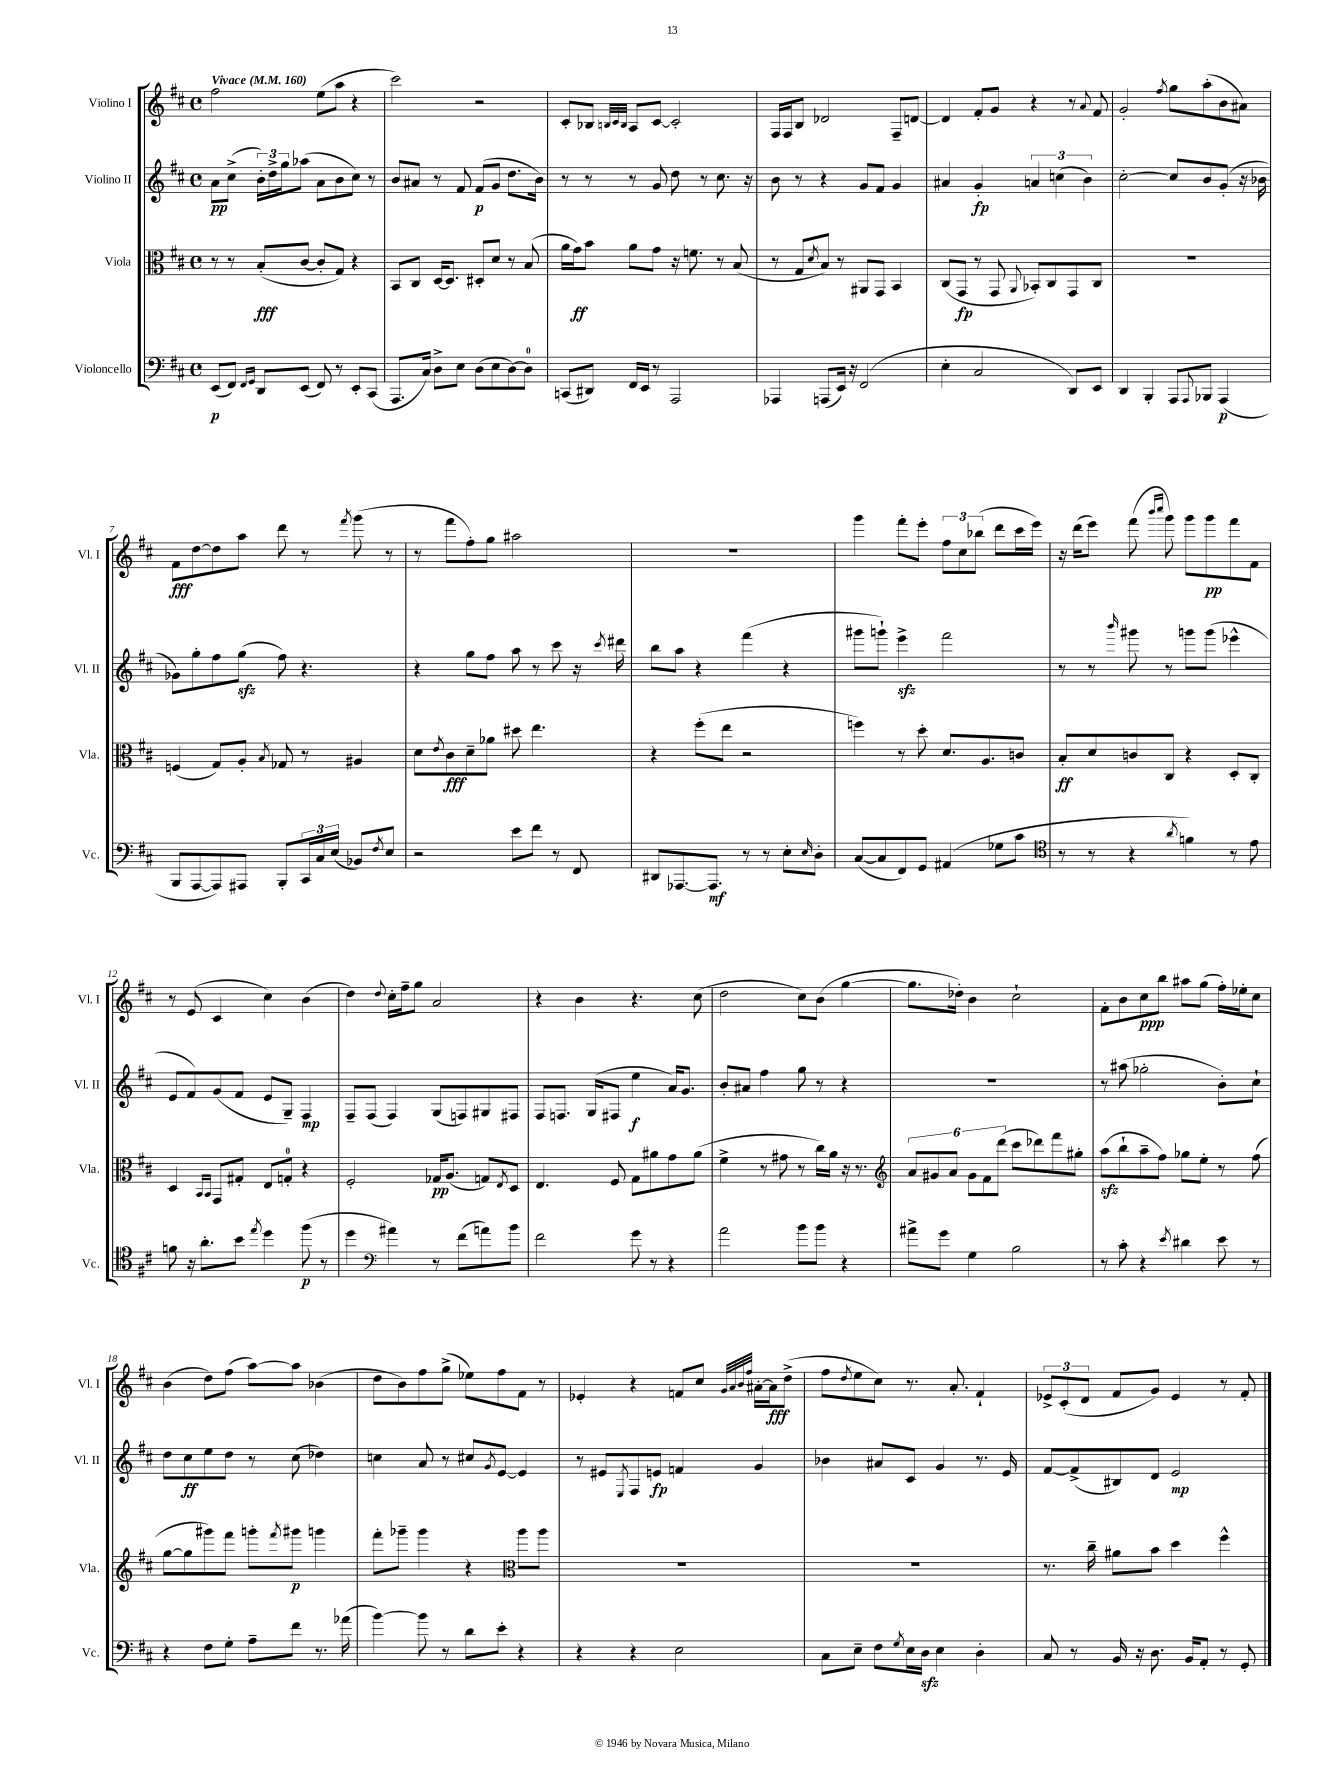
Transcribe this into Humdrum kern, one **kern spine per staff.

**kern	**dynam	**kern	**dynam	**kern	**dynam	**kern	**dynam
*part4	*part4	*part3	*part3	*part2	*part2	*part1	*part1
*staff4	*staff4	*staff3	*staff3	*staff2	*staff2	*staff1	*staff1
*I"Violoncello	*	*I"Viola	*	*I"Violino II	*	*I"Violino I	*
*I'Vc.	*	*I'Vla.	*	*I'Vl. II	*	*I'Vl. I	*
*clefF4	*	*clefC3	*	*clefG2	*	*clefG2	*
*k[f#c#]	*	*k[f#c#]	*	*k[f#c#]	*	*k[f#c#]	*
*M4/4	*	*M4/4	*	*M4/4	*	*M4/4	*
*met(c)	*	*met(c)	*	*met(c)	*	*met(c)	*
*MM160	*	*MM160	*	*MM160	*	*MM160	*
=1	=1	=1	=1	=1	=1	=1	=1
!	!	!	!	!	!	!LO:TX:a:B:t=Vivace	!
(8EE/L	p	8r	.	8a\L	pp	2ff#\	.
8FF#/J)	.	8r	.	(8cc#^\J	.	.	.
16qqFF#/LL	.	.	.	.	.	.	.
16qqGG/JJ	.	.	.	.	.	.	.
8DD/L	.	(8B'/L	fff	24b'\LL)	.	.	.
.	.	.	.	24dd^\	.	.	.
.	.	.	.	24gg\J	.	.	.
(8EE/J	.	[8c#/J	.	(8aa-X\J	.	.	.
8FF#/)	.	8c#'/L]	.	8a\L	.	(8ee\L	.
8r	.	8G/J)	.	8b\	.	8aa\J	.
8EE'/L	.	4r	.	8cc#\J)	.	4r	.
(8CC#/J	.	.	.	8r	.	.	.
=2	=2	=2	=2	=2	=2	=2	=2
8.AAA/L	.	8BB/L	.	8b/L	.	2ccc#\)	.
.	.	8C#/J	.	8a#X/J	.	.	.
16C#/Jk)	.	.	.	.	.	.	.
8D^\L	.	[16D/KL	.	8r	.	.	.
.	.	8.D/J]	.	.	.	.	.
8E\J	.	.	.	8f#/	.	.	.
(8D\L	.	8D#X'/L	.	(8f#/L	p	2r	.
8E\	.	8d/J	.	8g/J	.	.	.
[8D\)	.	8r	.	8.dd\L	.	.	.
8D\J]	.	(8B/	.	.	.	.	.
.	.	.	.	16b\Jk)	.	.	.
=3	=3	=3	=3	=3	=3	=3	=3
(8CCn/L	.	16a\LL	.	8r	.	8c#'/L	.
.	.	16g\J)	ff	.	.	.	.
8DD#X/J)	.	8b\J	.	8r	.	8B-X/J	.
.	.	.	.	.	.	32qqBn/LLL	.
.	.	.	.	.	.	32qqc#/	.
.	.	.	.	.	.	32qqB/JJJ	.
16FF#/LL	.	8a\L	.	8r	.	8A/L	.
16EE/JJ	.	.	.	.	.	.	.
8r	.	8g\J	.	8g/	.	[8c#/J	.
2AAA/	.	16r	.	8dd\	.	2c#'/]	.
.	.	8.fn\	.	.	.	.	.
.	.	.	.	8r	.	.	.
.	.	8r	.	8.cc#\	.	.	.
.	.	(8B/	.	.	.	.	.
.	.	.	.	16r	.	.	.
=4	=4	=4	=4	=4	=4	=4	=4
4AAA-X/	.	8r	.	8b\	.	16F#/LL	.
.	.	.	.	.	.	16F#/J	.
.	.	8G/L	.	8r	.	8B/J	.
.	.	8qd/	.	.	.	.	.
(8AAAn/L	.	8B/J)	.	4r	.	2d-X/	.
16EE/Jk)	.	8r	.	.	.	.	.
16r	.	.	.	.	.	.	.
(2FF#/	.	8AA#X/L	.	8g/L	.	.	.
.	.	8GG/J	.	8f#/J	.	.	.
.	.	4BB/	.	4g/	.	8F#~/L	.
.	.	.	.	.	.	[8dn/J	.
=5	=5	=5	=5	=5	=5	=5	=5
4E'\	.	(8C#/L	.	4a#X/	.	4d/]	.
.	.	8GG/J	fp	.	.	.	.
2C#/	.	8r	.	4g'/	fp	8f#'/L	.
.	.	8GG/	.	.	.	8g/J	.
.	.	8qqAA/	.	.	.	.	.
.	.	8BB-X'/L)	.	6an/	.	4r	.
.	.	8C#/	.	.	.	.	.
.	.	.	.	(6ccn\	.	.	.
8DD/L)	.	8GG/	.	.	.	8r	.
.	.	.	.	6b\)	.	.	.
.	.	.	.	.	.	8qqa/	.
8EE/J	.	8C#/J	.	.	.	8f#/	.
=6	=6	=6	=6	=6	=6	=6	=6
4DD/	.	1r	.	[2cc#'\	.	2g'/	.
4BBB'/	.	.	.	.	.	.	.
.	.	.	.	.	.	8qff#/	.
8AAA/L	.	.	.	8cc#/L]	.	8gg\L	.
8qqAAA/	.	.	.	.	.	.	.
8BBB-X/J	.	.	.	8b/	.	(8aa'\	.
(4AAA/	p	.	.	(8g'/J	.	8b\	.
.	.	.	.	16r	.	8a#X\J)	.
.	.	.	.	16b-X\	.	.	.
!!LO:LB:g=z
=7	=7	=7	=7	=7	=7	=7	=7
8BBB/L	.	(4Fn/	.	8g-X\L)	.	8f#\L	fff
[8AAA/	.	.	.	8gg'\	.	[8dd\	.
8AAA/])	.	8G/L)	.	8ff#\	.	8dd\]	.
8AAA#X/J	.	8A'/J	.	(8ggzz\J	.	8aa\J	.
.	.	8qB/	.	.	.	.	.
8BBB'/L	.	8G-X/	.	8ff#\)	.	8ddd\	.
24CC#/L	.	8r	.	4.r	.	8r	.
24C#/	.	.	.	.	.	.	.
(24E/JJ	.	.	.	.	.	.	.
.	.	.	.	.	.	8qfff#/	.
8BB-X/L)	.	4A#X/	.	.	.	(8ggg\	.
8qF#/	.	.	.	.	.	.	.
8E/J	.	.	.	.	.	8r	.
=8	=8	=8	=8	=8	=8	=8	=8
2r	.	8d\L	.	4r	.	8r	.
.	.	8qe/	.	.	.	.	.
.	.	8c#\	fff	.	.	8fff#\L	.
.	.	8d~\	.	8gg\L	.	8ff#'\)	.
.	.	8a-X\J	.	8ff#\J	.	8gg\J	.
8e\L	.	8dd#X\	.	8aa\	.	2aa#X\	.
8f#\J	.	4.ee\	.	8r	.	.	.
8r	.	.	.	8ccc#\	.	.	.
8FF#/	.	.	.	16r	.	.	.
.	.	.	.	8qccc#/	.	.	.
.	.	.	.	16ddd#X\	.	.	.
=9	=9	=9	=9	=9	=9	=9	=9
8DD#X/L	.	4r	.	8bb\L	.	1r	.
[8.AAA-X/	.	.	.	8aa\J	.	.	.
.	.	(8ff#'\L	.	4r	.	.	.
8.AAA-/J]	mf	.	.	.	.	.	.
.	.	8ee\J	.	.	.	.	.
8r	.	2r	.	(4fff#\	.	.	.
8r	.	.	.	.	.	.	.
8E'\L	.	.	.	4r	.	.	.
16qqE/	.	.	.	.	.	.	.
8D'\J	.	.	.	.	.	.	.
=10	=10	=10	=10	=10	=10	=10	=10
([8C#/L	.	4ffn\)	.	8ggg#X\L	.	4ggg\	.
8C#/]	.	.	.	8gggn`\J)	.	.	.
8FF#/)	.	8r	.	4eeezz^\	.	8fff#'\L	.
8GG/J	.	8dd'\	.	.	.	8eee'\J	.
(4AA#X/	.	8.d/L	.	2fff#\	.	12ff#\L	.
.	.	.	.	.	.	12cc#\	.
.	.	.	.	.	.	(12bb-X\J	.
.	.	8.A/	.	.	.	.	.
8G-X\L	.	.	.	.	.	8ddd\L	.
8c#\J	.	8cn/J	.	.	.	16ccc#\L	.
.	.	.	.	.	.	16eee\JJ)	.
=11	=11	=11	=11	=11	=11	=11	=11
*clefC4	*	*	*	*	*	*	*
8r	.	8B'/L	ff	8r	.	16r	.
.	.	.	.	.	.	(16ddd\KL	.
8r	.	8d/	.	8r	.	8eee\J)	.
.	.	.	.	16qqbbb/	.	.	.
4r	.	8cn/	.	8ggg#X\	.	(8fff#\	.
.	.	.	.	.	.	16qqbbb/LL	.
.	.	.	.	.	.	16qqcccc#/JJ	.
.	.	8C#/J	.	8r	.	8ggg\)	.
8qa/	.	.	.	.	.	.	.
4fn\)	.	4r	.	8gggn\L	.	8ggg\L	.
.	.	.	.	(8ggg\J	.	8ggg\	pp
8r	.	8D'/L	.	4eee-X^^\	.	8fff#\	.
8e\	.	8C#'/J	.	.	.	8f#\J	.
!!LO:LB:g=z
=12	=12	=12	=12	=12	=12	=12	=12
8fn\	.	4D/	.	8e/L	.	8r	.
16r	.	.	.	8f#/)	.	(8e/	.
8.a'\L	.	.	.	.	.	.	.
.	.	16qqBB/LL	.	.	.	.	.
.	.	16qqBB/JJ	.	.	.	.	.
.	.	8GG/L	.	(8g/	.	4c#/	.
8b\J	.	8G#X'/J	.	8f#/J	.	.	.
8qee/	.	.	.	.	.	.	.
4dd\	.	8E/L	.	8e/L	.	4cc#\)	.
.	.	8Gn'/J	.	8G~/J)	.	.	.
(8ff#\	p	4r	.	4F#/	mp	(4b\	.
8r	.	.	.	.	.	.	.
=13	=13	=13	=13	=13	=13	=13	=13
4dd\	.	2F#'/	.	8F#~/L	.	4dd\)	.
.	.	.	.	(8F#/J	.	.	.
*clefF4	*	*	*	*	*	*	*
.	.	.	.	.	.	8qqdd/	.
4a#X\)	.	.	.	4F#/)	.	16cc#'\LL	.
.	.	.	.	.	.	16ff#~\J	.
.	.	.	.	.	.	8gg\J	.
8r	.	16G-X/KL	pp	(8G/L	.	2a/	.
.	.	(8.A/J	.	.	.	.	.
(8f#\L	.	.	.	8Fn/)	.	.	.
8an\)	.	8Gn/L)	.	8G#X/	.	.	.
.	.	8qE/	.	.	.	.	.
8b\J	.	8D/J	.	8F#X/J	.	.	.
=14	=14	=14	=14	=14	=14	=14	=14
2f#\	.	4.E/	.	8F#/L	.	4r	.
.	.	.	.	8.Fn/J	.	.	.
.	.	.	.	.	.	4b\	.
.	.	.	.	(16G/KL	.	.	.
.	.	8F#/	.	8F#X/J	.	.	.
8g\	.	8G\L	.	4ee\	f	4.r	.
8r	.	8a#X\	.	.	.	.	.
4r	.	8g\	.	16a/KL)	.	.	.
.	.	.	.	8.g/J	.	.	.
.	.	(8a#\J	.	.	.	(8cc#\	.
=15	=15	=15	=15	=15	=15	=15	=15
2a\	.	4f#^\	.	8b'/L	.	2dd\	.
.	.	.	.	8a#X/J	.	.	.
.	.	8r	.	4ff#\	.	.	.
.	.	8g#X\	.	.	.	.	.
8b\L	.	8r	.	8gg\	.	8cc#\L)	.
8b\J	.	16cc#\LL)	.	8r	.	(8b\J	.
.	.	16a\JJ	.	.	.	.	.
4r	.	16r	.	4r	.	[4gg\	.
.	.	8.r	.	.	.	.	.
=16	=16	=16	=16	=16	=16	=16	=16
*	*	*clefG2	*	*	*	*	*
8a#X^\L	.	12a/L	.	1r	.	8.gg\L]	.
.	.	12g#X/	.	.	.	.	.
8g\J	.	.	.	.	.	.	.
.	.	12a/J	.	.	.	.	.
.	.	.	.	.	.	16dd-X'\Jk)	.
4G\	.	12g#\L	.	.	.	4b\	.
.	.	12f#\	.	.	.	.	.
.	.	(12ddd\J	.	.	.	.	.
2B\	.	8ccc#\L	.	.	.	2cc#`\	.
.	.	8ddd-X\)	.	.	.	.	.
.	.	8fff#\	.	.	.	.	.
.	.	8gg#X'\J	.	.	.	.	.
=17	=17	=17	=17	=17	=17	=17	=17
8r	.	(8aazz\L	.	8r	.	8f#'\L	.
8c#'\	.	8bb`\	.	(8aa#X\	.	8b\	.
4r	.	8aa~\	.	2gg-X'\	.	8cc#\	ppp
.	.	8ff#\J)	.	.	.	8bb\J	.
8qe/	.	.	.	.	.	.	.
4d#X\	.	8gg-X\L	.	.	.	8aa#X\L	.
.	.	8ee'\J	.	.	.	(8gg\J	.
8e\	.	8r	.	8b'\L)	.	16ff#'\LL)	.
.	.	.	.	.	.	16ee-X'\J	.
8r	.	(8ff#\	.	8cc#`\J	.	8cc#\J	.
!!LO:LB:g=z
=18	=18	=18	=18	=18	=18	=18	=18
4r	.	[8gg\L	.	8dd\L	.	(4b\	.
.	.	8gg\]	.	8cc#\	ff	.	.
8F#\L	.	8ggg#X\)	.	8ee\	.	8dd\L)	.
8G'\J	.	8fff#\J	.	8dd\J	.	(8ff#\J	.
8A~\L	.	8gggn'\L	.	8r	.	[8aa\L)	.
.	.	8qfff#/	.	.	.	.	.
8f#\J	.	8ggg#X\J	p	(8cc#\	.	8aa\J]	.
8.r	.	4gggn\	.	4dd-X\)	.	(4b-X\	.
(16a-X\	.	.	.	.	.	.	.
=19	=19	=19	=19	=19	=19	=19	=19
[4b\)	.	8fff#'\L	.	4ccn\	.	8dd\L	.
.	.	8ggg-X~\J	.	.	.	8b\)	.
8b\]	.	4ggg-\	.	8a/	.	8ff#\	.
8r	.	.	.	8r	.	(8gg^\J	.
8d\L	.	4r	.	8cc#X/L	.	8ee-X\L)	.
.	.	.	.	8qg/	.	.	.
8e'\J	.	.	.	[8e/J	.	8ff#\	.
*	*	*clefC3	*	*	*	*	*
4r	.	8aa\L	.	4e/]	.	8f#\J	.
.	.	8aa\J	.	.	.	8r	.
=20	=20	=20	=20	=20	=20	=20	=20
4r	.	1r	.	8r	.	4e-X'/	.
.	.	.	.	8e#X/L	.	.	.
.	.	.	.	8qE/	.	.	.
4r	.	.	.	8F#/	.	4r	.
.	.	.	.	8en/J	fp	.	.
2E\	.	.	.	4fn/	.	8fn/L	.
.	.	.	.	.	.	8cc#/J	.
.	.	.	.	.	.	32qqg/LLL	.
.	.	.	.	.	.	32qqa/	.
.	.	.	.	.	.	32qqb/	.
.	.	.	.	.	.	32qqff#/JJJ	.
.	.	.	.	4g/	.	[16a#X'\LL	.
.	.	.	.	.	.	16a#\J]	fff
.	.	.	.	.	.	(8dd^\J	.
=21	=21	=21	=21	=21	=21	=21	=21
8C#\L	.	1r	.	4b-X\	.	8ff#\L	.
.	.	.	.	.	.	8qdd/	.
8E~\J	.	.	.	.	.	8ee\	.
8F#\L	.	.	.	8a#X/L	.	8cc#\J)	.
8qG/	.	.	.	.	.	.	.
16E\L	.	.	.	8c#/J	.	8.r	.
16Dzz\JJ	.	.	.	.	.	.	.
4E\	.	.	.	4g/	.	.	.
.	.	.	.	.	.	8.a'/	.
4D'\	.	.	.	8.r	.	4f#`/	.
.	.	.	.	16e/	.	.	.
=22	=22	=22	=22	=22	=22	=22	=22
8C#/	.	8.r	.	[8f#/L	.	12e-X^/L	.
.	.	.	.	.	.	(12c#'/	.
8r	.	.	.	(8f#^/]	.	.	.
.	.	.	.	.	.	12d/J	.
.	.	16cc#~\	.	.	.	.	.
16BB/	.	8a#X\L	.	8B#X/)	.	8f#/L	.
16r	.	.	.	.	.	.	.
8.D\	.	8b\J	.	8d/J	.	8g/J)	.
.	.	4dd\	.	2e/	mp	4e-/	.
16BB/KL	.	.	.	.	.	.	.
8AA'/J	.	.	.	.	.	.	.
8r	.	4ff#^^\	.	.	.	8r	.
8GG'/	.	.	.	.	.	8f#'/	.
==	==	==	==	==	==	==	==
*-	*-	*-	*-	*-	*-	*-	*-
